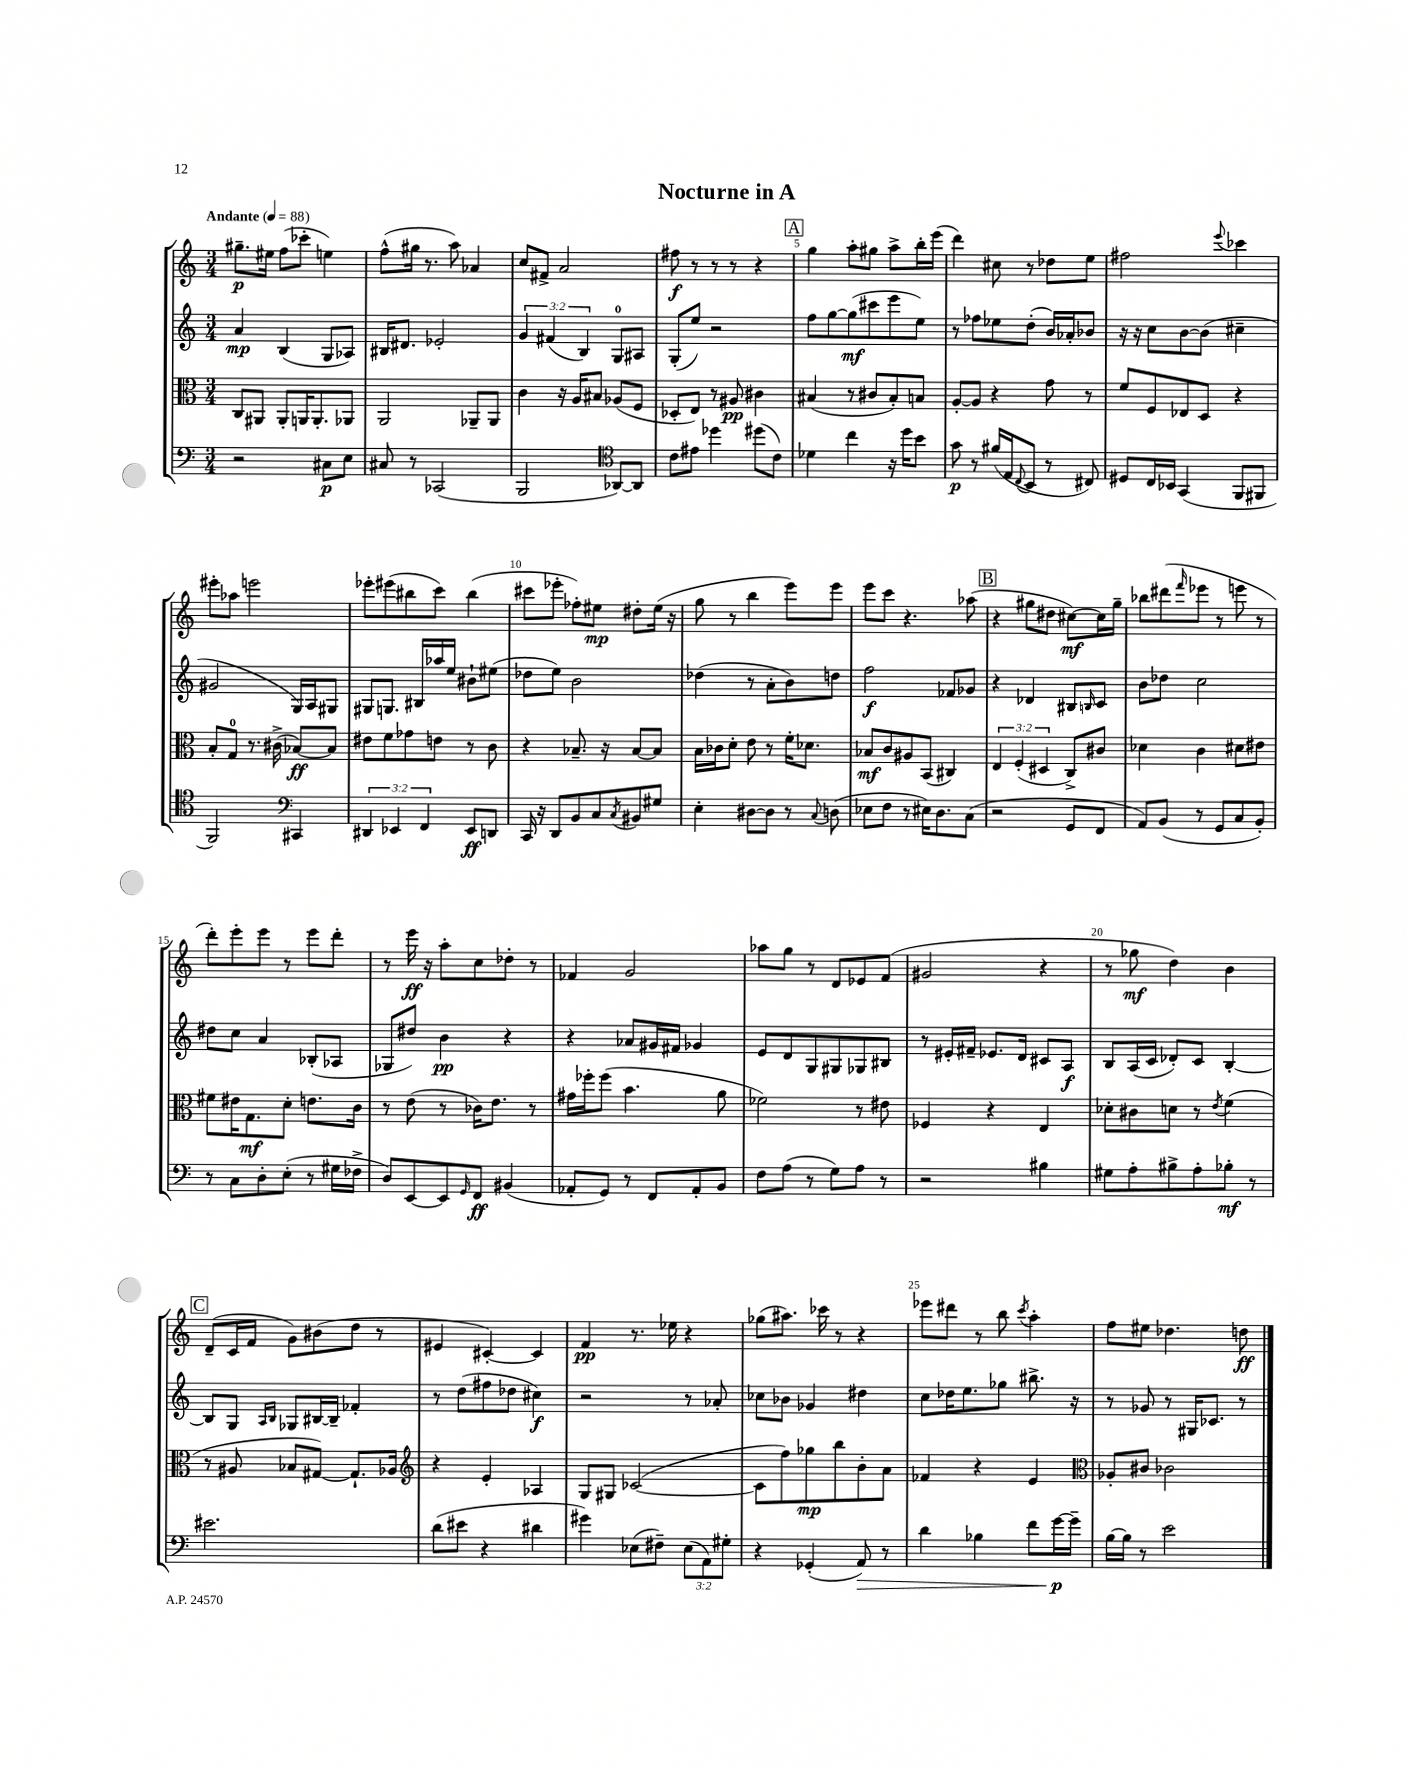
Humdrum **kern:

**kern	**kern	**kern	**kern
*staff4	*staff3	*staff2	*staff1
*clefF4	*clefC3	*clefG2	*clefG2
*k[]	*k[]	*k[]	*k[]
*M3/4	*M3/4	*M3/4	*M3/4
*MM88	*MM88	*MM88	*MM88
2r	8C/L	4a/	8.gg#~\L
.	8AA#/J	.	.
.	.	.	16ee#\Jk
.	8AA#'/L	(4B/	(8ff\L
.	16AA/K	.	8ccc-'\J
.	8.AA'/	.	.
8C#\L	.	8G/L	4ee\)
8E\J	8AA-/J	8A-/J)	.
=	=	=	=
8C#/	2AA/	16B#/LK	(8ff^^\L
.	.	8.d#/J	.
8r	.	.	16gg#\Jk
.	.	.	8.r
(2CC-/	.	2e-'/	.
.	.	.	8aa\)
.	8AA-~/L	.	4a-/
.	8AA-/J	.	.
=	=	=	=
2BBB/	4c\	6g/	8cc/L
.	.	.	8f#^/J
.	.	(6f#/	.
.	16r	.	2a/
.	16A/LK	.	.
.	.	6B/)	.
.	8B#/J	.	.
*clefC4	*	*	*
[8AA-/L)	(8A-/L	8G/L	.
8AA-/]J	8F/J	8A#/J	.
=	=	=	=
8c\L	8D-'/L	(8G'/L	8ff#\
8e#\J	8E/J)	8ee/J)	8r
4dd-\	8r	2r	8r
.	8A#/	.	8r
(8dd#\L	4c#\	.	4r
8c\J)	.	.	.
=	=	=	=
4d-\	(4B#/	8ff\L	4gg\
.	.	[8gg\	.
4cc\	8r	(8gg\]	8aa'\L
.	8c#/L	8ccc#\	8gg#\J
16r	8B#'/)	8eee\	8aa^\L
16dd\LK	.	.	.
8b\J	8B/J	8ee\J)	16bb'\L
.	.	.	(16eee\JJ
=	=	=	=
8g\	[8A'/L	8r	4ddd\)
8r	8A/]J	8ff-\L	.
(16f#/LL	4r	8ee-\	8cc#\
16E/J	.	.	.
8qqC/	.	.	.
8BB/J	.	(8dd'\J	8r
8r	8g\	16b/LL)	8dd-\L
.	.	16a-'/J	.
8C#/)	8r	8b-/J	8ee\J
=	=	=	=
8D#/L	8f/L	16r	2ff#\
.	.	16r	.
16C/L	8F/	8cc\L	.
16BB-/JJ	.	.	.
(4GG/	8E-/	[8b\	.
.	8D/J	(8b\]J	.
.	.	.	8qqeee/
8FF/L	4r	4cc#~\	4ccc-\
8FF#/J	.	.	.
=	=	=	=
2FF/)	8B'/L	2g#/	8eee#'\L
.	8G/J	.	8aa-\J
.	8.r	.	2eee\
.	(16c#^\	.	.
*clefF4	*	*	*
4CC#/	[8B-/L)	16G/LL)	.
.	.	16A/J	.
.	8B-/]J	8G#/J	.
=	=	=	=
6DD#/	8e#\L	8G#/L	8eee-'\L
.	8f\	8.G/J	(8eee#\
6EE-/	.	.	.
.	8g-\	.	8bb#\
.	.	16B#/LL	.
6FF/	.	.	.
.	8e\J	16aa-/	8ccc\J)
.	.	16ee/JJ	.
8EE-/L	8r	8b#`\L	(4bb#\
8DD/J	8c\	(8ee#\J	.
=	=	=	=
16CC/	4r	8dd-\L	8ccc#\L
16r	.	.	.
8DD/L	.	8ee\J)	8eee-'\J
8BB/	8.B-~/	2b\	8ff-'\L)
8C/	.	.	8ee#\J
.	16r	.	.
8qC/	.	.	.
8BB#/	[8B-/L	.	8dd#'\L
8G#/J	8B-/]J	.	(16ee#\Jk
.	.	.	16r
=	=	=	=
4E'\	16B\LL	(4dd-\	8gg\
.	16c-\J	.	.
.	8d'\J	.	8r
[8D#\L	8e\	8r	4bb\
8D#\]J	8r	8a'\L	.
8r	16f'\LK	8b\)	8eee\L)
.	8.d-\J	.	.
8qqC/	.	.	.
(8D\	.	8dd\J	8eee\J
=	=	=	=
8E-\L	8B-/L	2ff\	8eee\L
8F\J	8c/	.	8ccc\J
8r	8A#/	.	4.r
16E#\LK)	(8BB/J	.	.
8.D\	.	.	.
.	4C#/)	8f-/L	.
(8C\J	.	8g-/J	(8aa-\
=	=	=	=
2r	6E/	4r	4r
.	(6F'/	.	.
.	.	4d-/	8gg#\L
.	6D#/	.	.
.	.	.	8dd#\J
8GG/L	8C^/L)	8B#/L	[8cc#\L)
.	.	16qqB/	.
8FF/J	8c#/J	8c/J	16cc#\]L
.	.	.	16gg#~\JJ
=	=	=	=
8AA/L)	4d-\	8b\L	8bb-\L
(8BB/J	.	8dd-\J	(8ddd#\
.	.	.	16qqfff/
8r	4c\	2cc\	8eee-\J
8GG/L	.	.	8r
8C/	8d#\L	.	8eee\
8BB'/J)	8e#\J	.	8r
=	=	=	=
8r	8f#\L	8dd#\L	8ddd'\L)
8C\L	16e#\K	8cc\J	8eee'\
.	8.G\	.	.
8D'\	.	4a/	8eee\J
(8E'\J	8d'\J	.	8r
8r	8.e\L	(8B-'/L	8eee\L
16G#\LL	.	8A-/J	8ddd'\J
16F-^\JJ	16c\Jk	.	.
=	=	=	=
8D/L)	8r	8G-/L	8r
[8EE/	(8e\	8dd#/J)	16eee\
.	.	.	16r
8EE/]	8r	4b\	8aa'\L
16qqGG/	.	.	.
8FF/J	16c-\LK)	.	8cc\
.	8.e\J	.	.
(4BB#/	.	4r	8dd-'\J
.	8r	.	8r
=	=	=	=
8AA-'/L	16g#\LL	4r	4f-/
.	16ff-'\J	.	.
8GG/J)	(8ff-\J	.	.
8r	4.b\	8a-/L	2g/
8FF/L	.	16g#/L	.
.	.	16f#/JJ	.
8AA-'/	.	4g-/	.
8BB/J	8a\	.	.
=	=	=	=
8F\L	2f-\)	8e/L	8aa-\L
(8A\J	.	8d/	8gg\J
8r	.	8G/	8r
8G\L)	.	8G#/	8d/L
8A\J	8r	8G-/	8e-/
8r	8e#\	8B#/J	(8f/J
=	=	=	=
2r	4F-/	8r	2g#/
.	.	16e#'/LL	.
.	.	16f#~/JJ	.
.	4r	8.e-/L	.
.	.	16d/Jk	.
4B#\	4E/	8c#/L	4r
.	.	8A/J	.
=	=	=	=
8G#\L	8d-'\L	8B/L	8r
8A'\	8c#\	(16A/L	8gg-\
.	.	16c/JJ	.
8B#^\	8d\J	8d-'/L)	4dd\)
8A'\	8r	8c/J	.
.	8qe/	.	.
8B-'\J	(4f\	[4B'/	4b\
8r	.	.	.
=	=	=	=
2.e#\	8r	8B/]L	(8d~/L
.	8A#/	8G/J	16c/L
.	.	.	16f/JJ
.	.	16qqA/LL	.
.	.	16qqB/JJ	.
.	8B-/L	8G-/L	8g\L)
.	[8G#/J)	[16B#/L	(8b#\
.	.	16B#~/]JJ	.
.	8.G#`/]L	4f-'/	8dd\J
.	.	.	8r
.	16A-/Jk	.	.
=	=	=	=
*	*clefG2	*	*
(8d\L	4r	8r	4e#/
8e#\J	.	(8dd\L	.
4r	4e'/	8ff#\	[4c#'/)
.	.	8dd-\J	.
4d#\	4A-/	4cc#\)	4c#/]
=	=	=	=
4g#\)	8G/L	2r	4f/
.	8G#/J	.	.
(8E-\L	([2c-/	.	8.r
8F#~\J)	.	.	.
.	.	.	16ee-\
(12E-\L	.	8r	4r
12AA\)	.	.	.
.	.	8a-'/	.
12G#'\J	.	.	.
=	=	=	=
4r	8c-\]L	8cc-\L	(8gg-\L
.	8ff\)	8b-\J	8.aa#\J)
(4GG-'/	8gg-\	4g-/	.
.	.	.	16ccc-\
.	8bb\	.	8r
8AA/)	8b'\	4dd#\	4r
8r	8a\J	.	.
=	=	=	=
4d\	4f-/	8cc\L	8eee-\L
.	.	16dd-\K	8ddd#\J
.	.	8.ee\	.
4B-\	4r	.	8r
.	.	8gg-\J	8bb\
.	.	.	8qccc/
8f\L	4e/	8.bb#^\	4aa'\
[16g\L	.	.	.
16g~\]JJ	.	16r	.
=	=	=	=
*	*clefC3	*	*
[16B\LL	8A-'/L	8r	8ff\L
16B\]JJ	.	.	.
8r	8c#/J	8g-/	8ee#\J
2e\	2c-\	8r	4.dd-\
.	.	16G#/LK	.
.	.	8.c-/J	.
.	.	8r	8dd\
==	==	==	==
*-	*-	*-	*-
